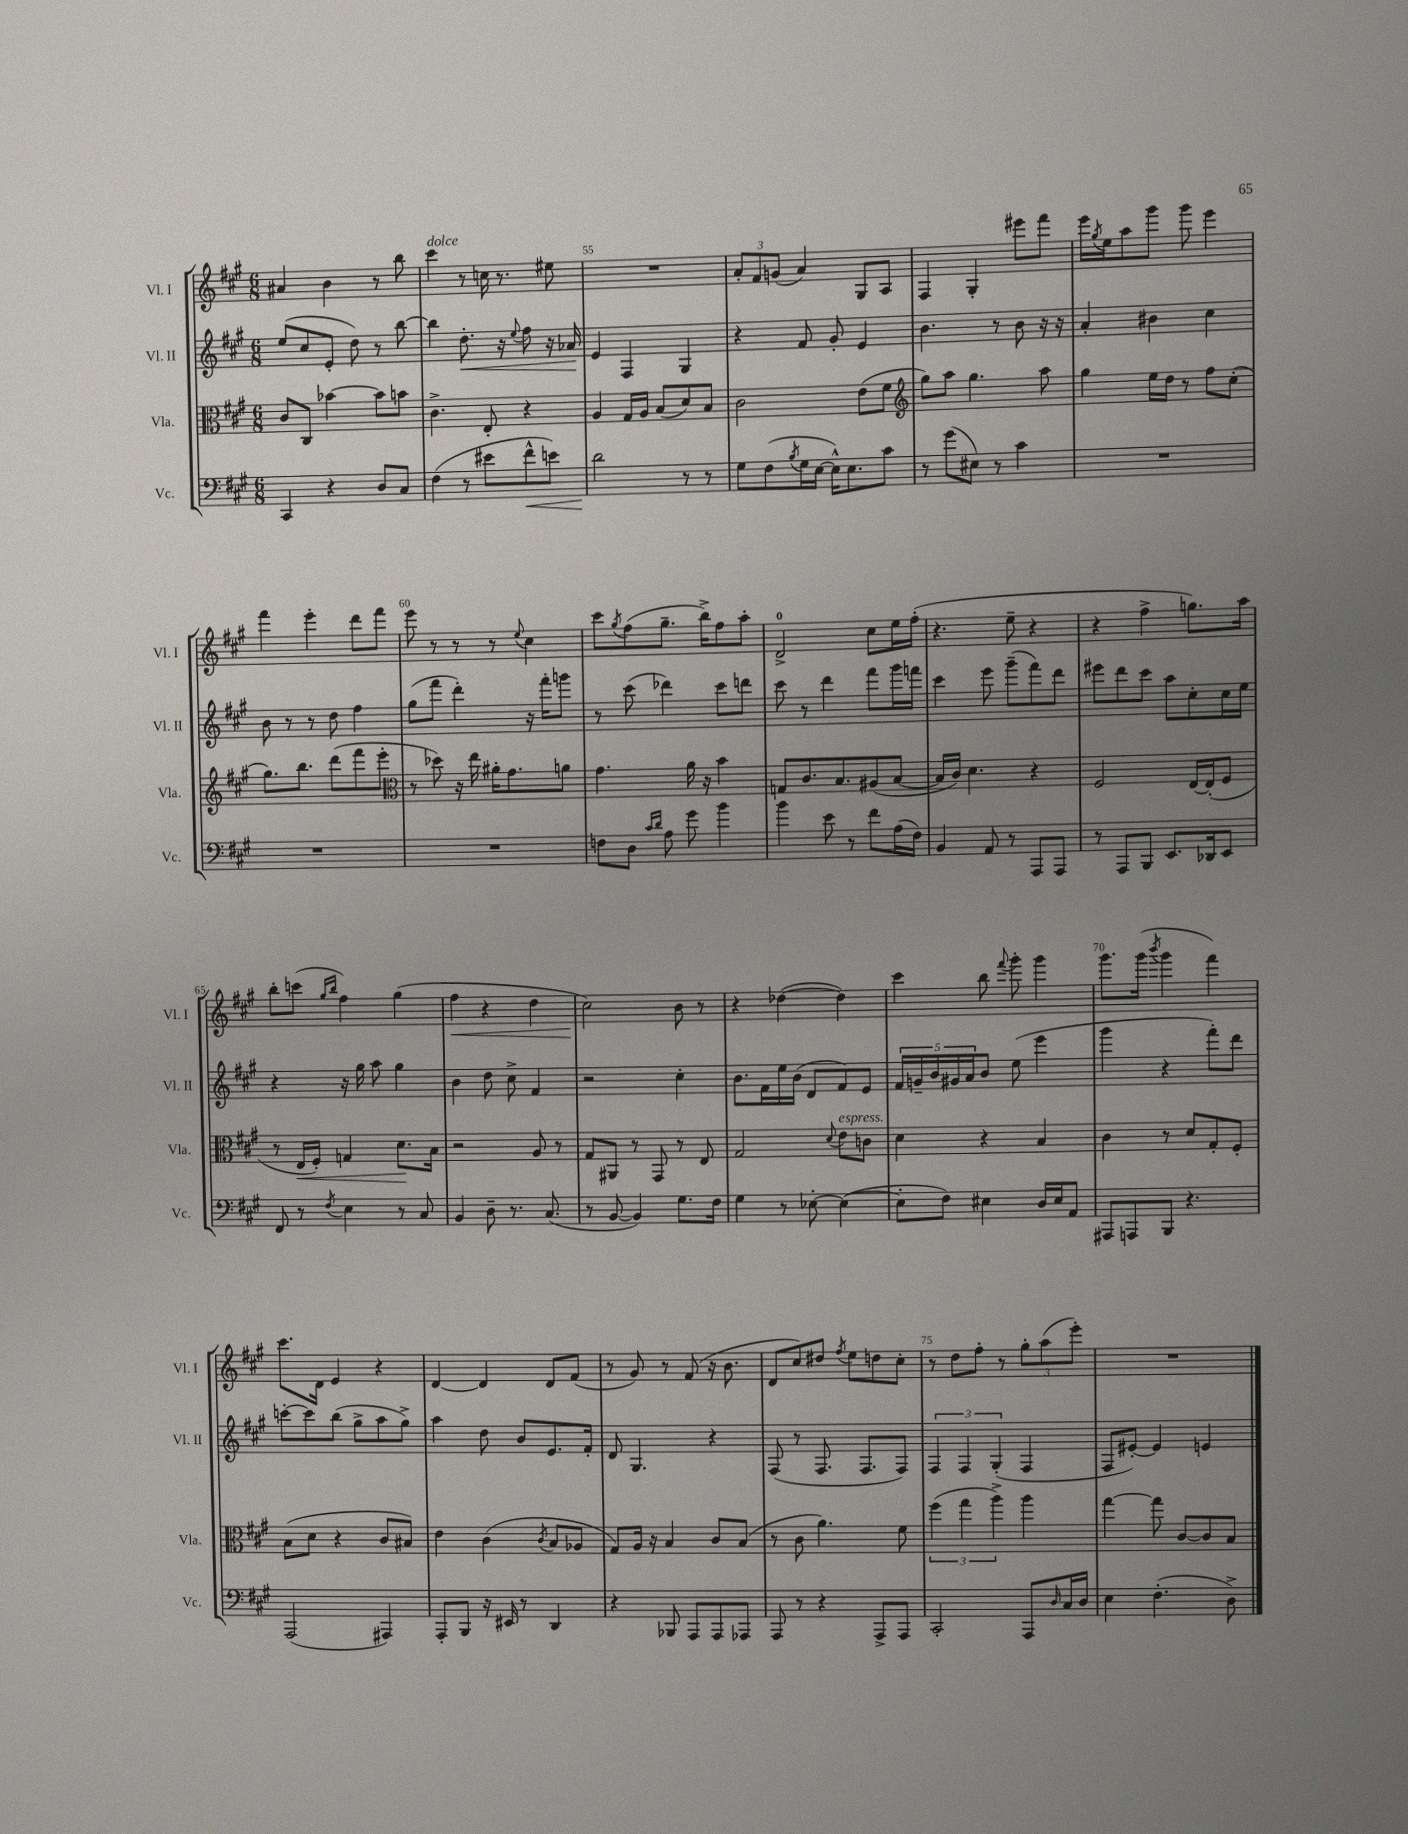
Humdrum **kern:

**kern	**dynam	**kern	**dynam	**kern	**dynam	**kern	**dynam
*part4	*part4	*part3	*part3	*part2	*part2	*part1	*part1
*staff4	*staff4	*staff3	*staff3	*staff2	*staff2	*staff1	*staff1
*I"Vc.	*	*I"Vla.	*	*I"Vl. II	*	*I"Vl. I	*
*I'Vc.	*	*I'Vla.	*	*I'Vl. II	*	*I'Vl. I	*
*clefF4	*	*clefC3	*	*clefG2	*	*clefG2	*
*k[f#c#g#]	*	*k[f#c#g#]	*	*k[f#c#g#]	*	*k[f#c#g#]	*
*M6/8	*	*M6/8	*	*M6/8	*	*M6/8	*
=53	=53	=53	=53	=53	=53	=53	=53
4CC#/	.	8c#/L	.	(8ee/L	.	4a#X/	.
.	.	8C#/J	.	8cc#/	.	.	.
4r	.	[4b-X\	.	8e'/J	.	4b\	.
.	.	.	.	8dd\)	.	.	.
8D/L	.	8b-\L]	.	8r	.	8r	.
8C#/J	.	8bn\J	.	[8bb\	.	8bb\	.
=54	=54	=54	=54	=54	=54	=54	=54
!	!	!	!	!	!	!LO:TX:a:i:t=dolce	!
(4F#\	.	4.c#^\	.	4bb\]	.	4ccc#\	.
!	!	!	!	!	!LO:HP:b	!	!
8r	.	.	.	8.dd'\	<	8r	.
8e#X\L	.	8E'/	.	.	.	16ccn\	.
.	.	.	.	16r	.	8.r	.
.	.	.	.	8qqee/	.	.	.
!	!LO:HP:b	!	!	!	!	!	!
8f#^^\	<	4r	.	8ff#\	.	.	.
8en\J)	.	.	.	16r	.	8ee#X\	.
.	.	.	.	16a-X/	.	.	.
.	.	.	.	.	[	.	.
=55	=55	=55	=55	=55	=55	=55	=55
2d\	.	4A/	.	4e/	.	2.r	.
.	.	16G#/LL	.	4F#/	.	.	.
.	.	16A/JJ	.	.	.	.	.
.	.	(8B/L	.	.	.	.	.
8r	[	8d/)	.	4G#/	.	.	.
8r	.	8B/J	.	.	.	.	.
=56	=56	=56	=56	=56	=56	=56	=56
8G#\L	.	2c#\	.	4r	.	12a'/L	.
.	.	.	.	.	.	12f#/	.
(8F#\	.	.	.	.	.	.	.
.	.	.	.	.	.	(12gn/J	.
8qB/	.	.	.	.	.	.	.
16G#\L	.	.	.	8f#/	.	4a/)	.
[16E\JJ	.	.	.	.	.	.	.
16E^^\KL])	.	.	.	8g#'/	.	.	.
8.E\	.	.	.	.	.	.	.
.	.	(8e\L	.	4e/	.	8G#/L	.
8c#\J	.	8f#\J	.	.	.	8A/J	.
=57	=57	=57	=57	=57	=57	=57	=57
*	*	*clefG2	*	*	*	*	*
8r	.	8gg#\L)	.	4.b\	.	4F#/	.
(8g#\L	.	8aa\J	.	.	.	.	.
8E#X\J)	.	4.gg#\	.	.	.	4G#'/	.
8r	.	.	.	8r	.	.	.
4c#\	.	.	.	8b\	.	8eee#X\L	.
.	.	8aa\	.	16r	.	8fff#\J	.
.	.	.	.	16r	.	.	.
=58	=58	=58	=58	=58	=58	=58	=58
2.r	.	4gg#\	.	4a'/	.	16eee\LL	.
.	.	.	.	.	.	8qgg#/	.
.	.	.	.	.	.	16ee\J	.
.	.	.	.	.	.	8aa\	.
.	.	16ee\LL	.	4b#X\	.	8ggg#\J	.
.	.	16dd\JJ	.	.	.	.	.
.	.	8r	.	.	.	8ggg#\	.
.	.	8ff#\L	.	4cc#\	.	4eee\	.
.	.	(8cc#'\J	.	.	.	.	.
!!LO:LB:g=z
=59	=59	=59	=59	=59	=59	=59	=59
2.r	.	8.gg#\L)	.	8b\	.	4fff#\	.
.	.	.	.	8r	.	.	.
.	.	8.bb\J	.	.	.	.	.
.	.	.	.	8r	.	4eee'\	.
.	.	(8ddd\L	.	8dd\	.	.	.
.	.	8fff#\	.	4ff#\	.	8ddd\L	.
.	.	8eee'\J	.	.	.	8fff#\J	.
=60	=60	=60	=60	=60	=60	=60	=60
*	*	*clefC3	*	*	*	*	*
2.r	.	8r	.	(8gg#\L	.	8eee\	.
.	.	8dd-X\)	.	8fff#\J	.	8r	.
.	.	16r	.	4ddd'\)	.	8r	.
.	.	16ee\	.	.	.	.	.
.	.	16a#X'\KL	.	.	.	8r	.
.	.	8.g#\	.	.	.	.	.
.	.	.	.	.	.	8qqee/	.
.	.	.	.	16r	.	4cc#\	.
.	.	.	.	16fff#'\KL	.	.	.
.	.	8an\J	.	8gggn\J	.	.	.
=61	=61	=61	=61	=61	=61	=61	=61
8Fn\L	.	4.g#\	.	8r	.	8ccc#\L	.
.	.	.	.	.	.	8qgg#/	.
8D\J	.	.	.	(8ccc#\	.	(8ff#\	.
16qqc#/LL	.	.	.	.	.	.	.
16qqd/JJ	.	.	.	.	.	.	.
8A\	.	.	.	4ddd-X\)	.	8.gg#~\J	.
8g#\	.	16a\	.	.	.	.	.
.	.	16r	.	.	.	16bb^\KL)	.
4b\	.	4b\	.	8ccc#\L	.	8ff#\	.
.	.	.	.	8dddn\J	.	8aa'\J	.
=62	=62	=62	=62	=62	=62	=62	=62
4b\	.	8Gn/L	.	8ccc#\	.	2d^/	.
.	.	8.c#/	.	8r	.	.	.
8e\	.	.	.	4ddd\	.	.	.
.	.	8.B/	.	.	.	.	.
8r	.	.	.	.	.	.	.
8f#\L	.	(8A#X/	.	8fff#\L	.	8cc#\L	.
(16A\L	.	[8B/J	.	16ggg#\L	.	16ee\L	.
16F#\JJ)	.	.	.	16fffn\JJ	.	(16ff#'\JJ	.
=63	=63	=63	=63	=63	=63	=63	=63
4BB/	.	16B/LL]	.	4ccc#\	.	4.r	.
.	.	16c#/JJ)	.	.	.	.	.
.	.	4.d\	.	.	.	.	.
8AA/	.	.	.	8eee\	.	.	.
8r	.	.	.	(8ggg#~\L	.	8ee~\	.
8AAA/L	.	4r	.	8fff#\)	.	4r	.
8AAA/J	.	.	.	8ddd\J	.	.	.
=64	=64	=64	=64	=64	=64	=64	=64
8r	.	2F#/	.	8eee#X\L	.	4r	.
8AAA/L	.	.	.	8ddd\	.	.	.
8BBB/J	.	.	.	8ccc#\J	.	4ff#^\	.
8.EE/L	.	.	.	8aa\L	.	.	.
.	.	[16E/LL	.	8cc#'\	.	8.ggn\L)	.
16DD-X/k	.	(16E'/J]	.	.	.	.	.
8EE/J	.	8F#/J	.	16cc#\L	.	.	.
.	.	.	.	16ee\JJ	.	16aa\Jk	.
!!LO:LB:g=z
=65	=65	=65	=65	=65	=65	=65	=65
8FF#/	.	8r	.	4r	.	8bb'\L	.
!	!	!	!LO:HP:b	!	!	!	!
8r	.	16E/LL	<	.	.	(8cccn\J	.
.	.	16F#'/JJ)	.	.	.	.	.
.	.	.	.	.	.	16qqgg#/LL	.
8qF#/	.	.	.	.	.	16qqbb/JJ	.
4E\	.	4Gn/	.	16r	.	4ff#\)	.
.	.	.	.	16gg#\	.	.	.
.	.	.	.	8aa\	.	.	.
8r	.	8.d\L	.	4gg#\	.	(4gg#\	.
8C#/	.	.	.	.	.	.	.
.	.	16B\Jk	[	.	.	.	.
=66	=66	=66	=66	=66	=66	=66	=66
!	!	!	!	!	!	!	!LO:HP:b
4BB/	.	2r	.	4b\	.	4ff#\	<
8D~\	.	.	.	8dd\	.	4r	.
8.r	.	.	.	8cc#^\	.	.	.
.	.	8A/	.	4f#/	.	4dd\	.
(8.C#/	.	.	.	.	.	.	.
.	.	8r	.	.	.	.	.
=67	=67	=67	=67	=67	=67	=67	=67
8r	.	8G#/L	.	2r	.	2cc#\)	.
[8BB/	.	8AA#X/J	.	.	.	.	.
4BB/])	.	8r	.	.	.	.	.
.	.	8GG#/	.	.	.	.	.
8.G#\L	.	8r	.	4cc#'\	.	8b\	[
.	.	8E/	.	.	.	8r	.
16F#\Jk	.	.	.	.	.	.	.
=68	=68	=68	=68	=68	=68	=68	=68
4G#\	.	2G#/	.	8.b\L	.	4r	.
.	.	.	.	16f#\L	.	.	.
8r	.	.	.	16ee\	.	([4dd-X\	.
.	.	.	.	(16b\JJ	.	.	.
[8E-X'\	.	.	.	8d/L	.	.	.
.	.	8qqd/	.	.	.	.	.
!	!	!LO:TX:a:i:t=espress.	!	!	!	!	!
(4E-\_	.	8e\L	.	8f#/)	.	4dd-\])	.
.	.	8cn\J	.	8e/J	.	.	.
=69	=69	=69	=69	=69	=69	=69	=69
8E-'\L]	.	4d\	.	20f#/LL	.	4ccc#\	.
.	.	.	.	20gn~/	.	.	.
.	.	.	.	20b/	.	.	.
8F#\J)	.	.	.	.	.	.	.
.	.	.	.	20g#X/	.	.	.
.	.	.	.	20a/J	.	.	.
4E#X\	.	4r	.	8b/J	.	8bb\	.
.	.	.	.	.	.	8qqfff#/	.
.	.	.	.	(8ee\	.	8ggg#'\	.
16D/LL	.	4B/	.	4eee\	.	4ggg#\	.
16E#/J	.	.	.	.	.	.	.
8AA/J	.	.	.	.	.	.	.
=70	=70	=70	=70	=70	=70	=70	=70
8AAA#X/L	.	4c#\	.	4ggg#\	.	8.ggg#\L	.
8AAAn/	.	.	.	.	.	.	.
.	.	.	.	.	.	(16ggg#\Jk	.
.	.	.	.	.	.	8qbbb/	.
8BBB/J	.	8r	.	4r	.	4ggg#\	.
4.r	.	8d/L	.	.	.	.	.
.	.	8G#'/	.	8fff#'\L)	.	4fff#\)	.
.	.	8F#'/J	.	8ddd\J	.	.	.
!!LO:LB:g=z
=71	=71	=71	=71	=71	=71	=71	=71
(2AAA/	.	(8B\L	.	[8cccn'\L	.	8.ccc#\L	.
.	.	8d\J	.	8ccc\]	.	.	.
.	.	.	.	.	.	16d\Jk	.
.	.	4r	.	(8bb\J	.	4e/	.
.	.	.	.	8gg#^\L	.	.	.
4AAA#X/)	.	8c#/L	.	8aa\	.	4r	.
.	.	8B#X/J)	.	8gg#^\J)	.	.	.
=72	=72	=72	=72	=72	=72	=72	=72
8AAA'/L	.	4e\	.	4aa\	.	[4d/	.
8BBB/J	.	.	.	.	.	.	.
16r	.	(4c#\	.	8dd\	.	4d/]	.
16EE#X/	.	.	.	.	.	.	.
8r	.	.	.	8b/L	.	.	.
.	.	8qc#/	.	.	.	.	.
4DD/	.	8B/L	.	8.e/	.	8d/L	.
.	.	8A-X/J	.	.	.	(8f#/J	.
.	.	.	.	16f#'/Jk	.	.	.
=73	=73	=73	=73	=73	=73	=73	=73
4r	.	8G#/L)	.	8d/	.	8r	.
.	.	16A/Jk	.	4.G#/	.	8g#/)	.
.	.	16r	.	.	.	.	.
8BBB-X/	.	4B/	.	.	.	8r	.
8AAA/L	.	.	.	.	.	(8f#/	.
8AAA/	.	8c#/L	.	4r	.	16r	.
.	.	.	.	.	.	8.b\	.
8AAA-X/J	.	(8B/J	.	.	.	.	.
=74	=74	=74	=74	=74	=74	=74	=74
8AAA/	.	8r	.	(8F#/	.	8d/L	.
8r	.	8c#\	.	8r	.	8cc#/)	.
4r	.	4.a\)	.	8.F#/	.	8dd#X/J	.
.	.	.	.	.	.	8qff#/	.
.	.	.	.	.	.	8ee\L	.
.	.	.	.	8.F#/L	.	.	.
8AAA^/L	.	.	.	.	.	8ddn\	.
8AAA/J	.	8f#\	.	8F#/J)	.	8cc#'\J	.
=75	=75	=75	=75	=75	=75	=75	=75
2CC#'/	.	(6ff#\	.	6F#/	.	8r	.
.	.	.	.	.	.	8dd\L	.
.	.	6gg#\	.	6F#/	.	.	.
.	.	.	.	.	.	8ff#'\J	.
.	.	6aa^\)	.	(6G#'/	.	.	.
.	.	.	.	.	.	8r	.
8AAA/L	.	4aa\	.	4F#/	.	12gg#'\L	.
.	.	.	.	.	.	(12aa\	.
16qqD/	.	.	.	.	.	.	.
16C#/L	.	.	.	.	.	.	.
.	.	.	.	.	.	12eee'\J)	.
16D/JJ	.	.	.	.	.	.	.
=76	=76	=76	=76	=76	=76	=76	=76
4E\	.	[4gg#\	.	8F#/L	.	2.r	.
.	.	.	.	[8e#X'/J)	.	.	.
(4.F#'\	.	8gg#\]	.	4e#/]	.	.	.
.	.	[8c#/L	.	.	.	.	.
.	.	8c#/]	.	4en/	.	.	.
8D^\)	.	8B/J	.	.	.	.	.
==	==	==	==	==	==	==	==
*-	*-	*-	*-	*-	*-	*-	*-
